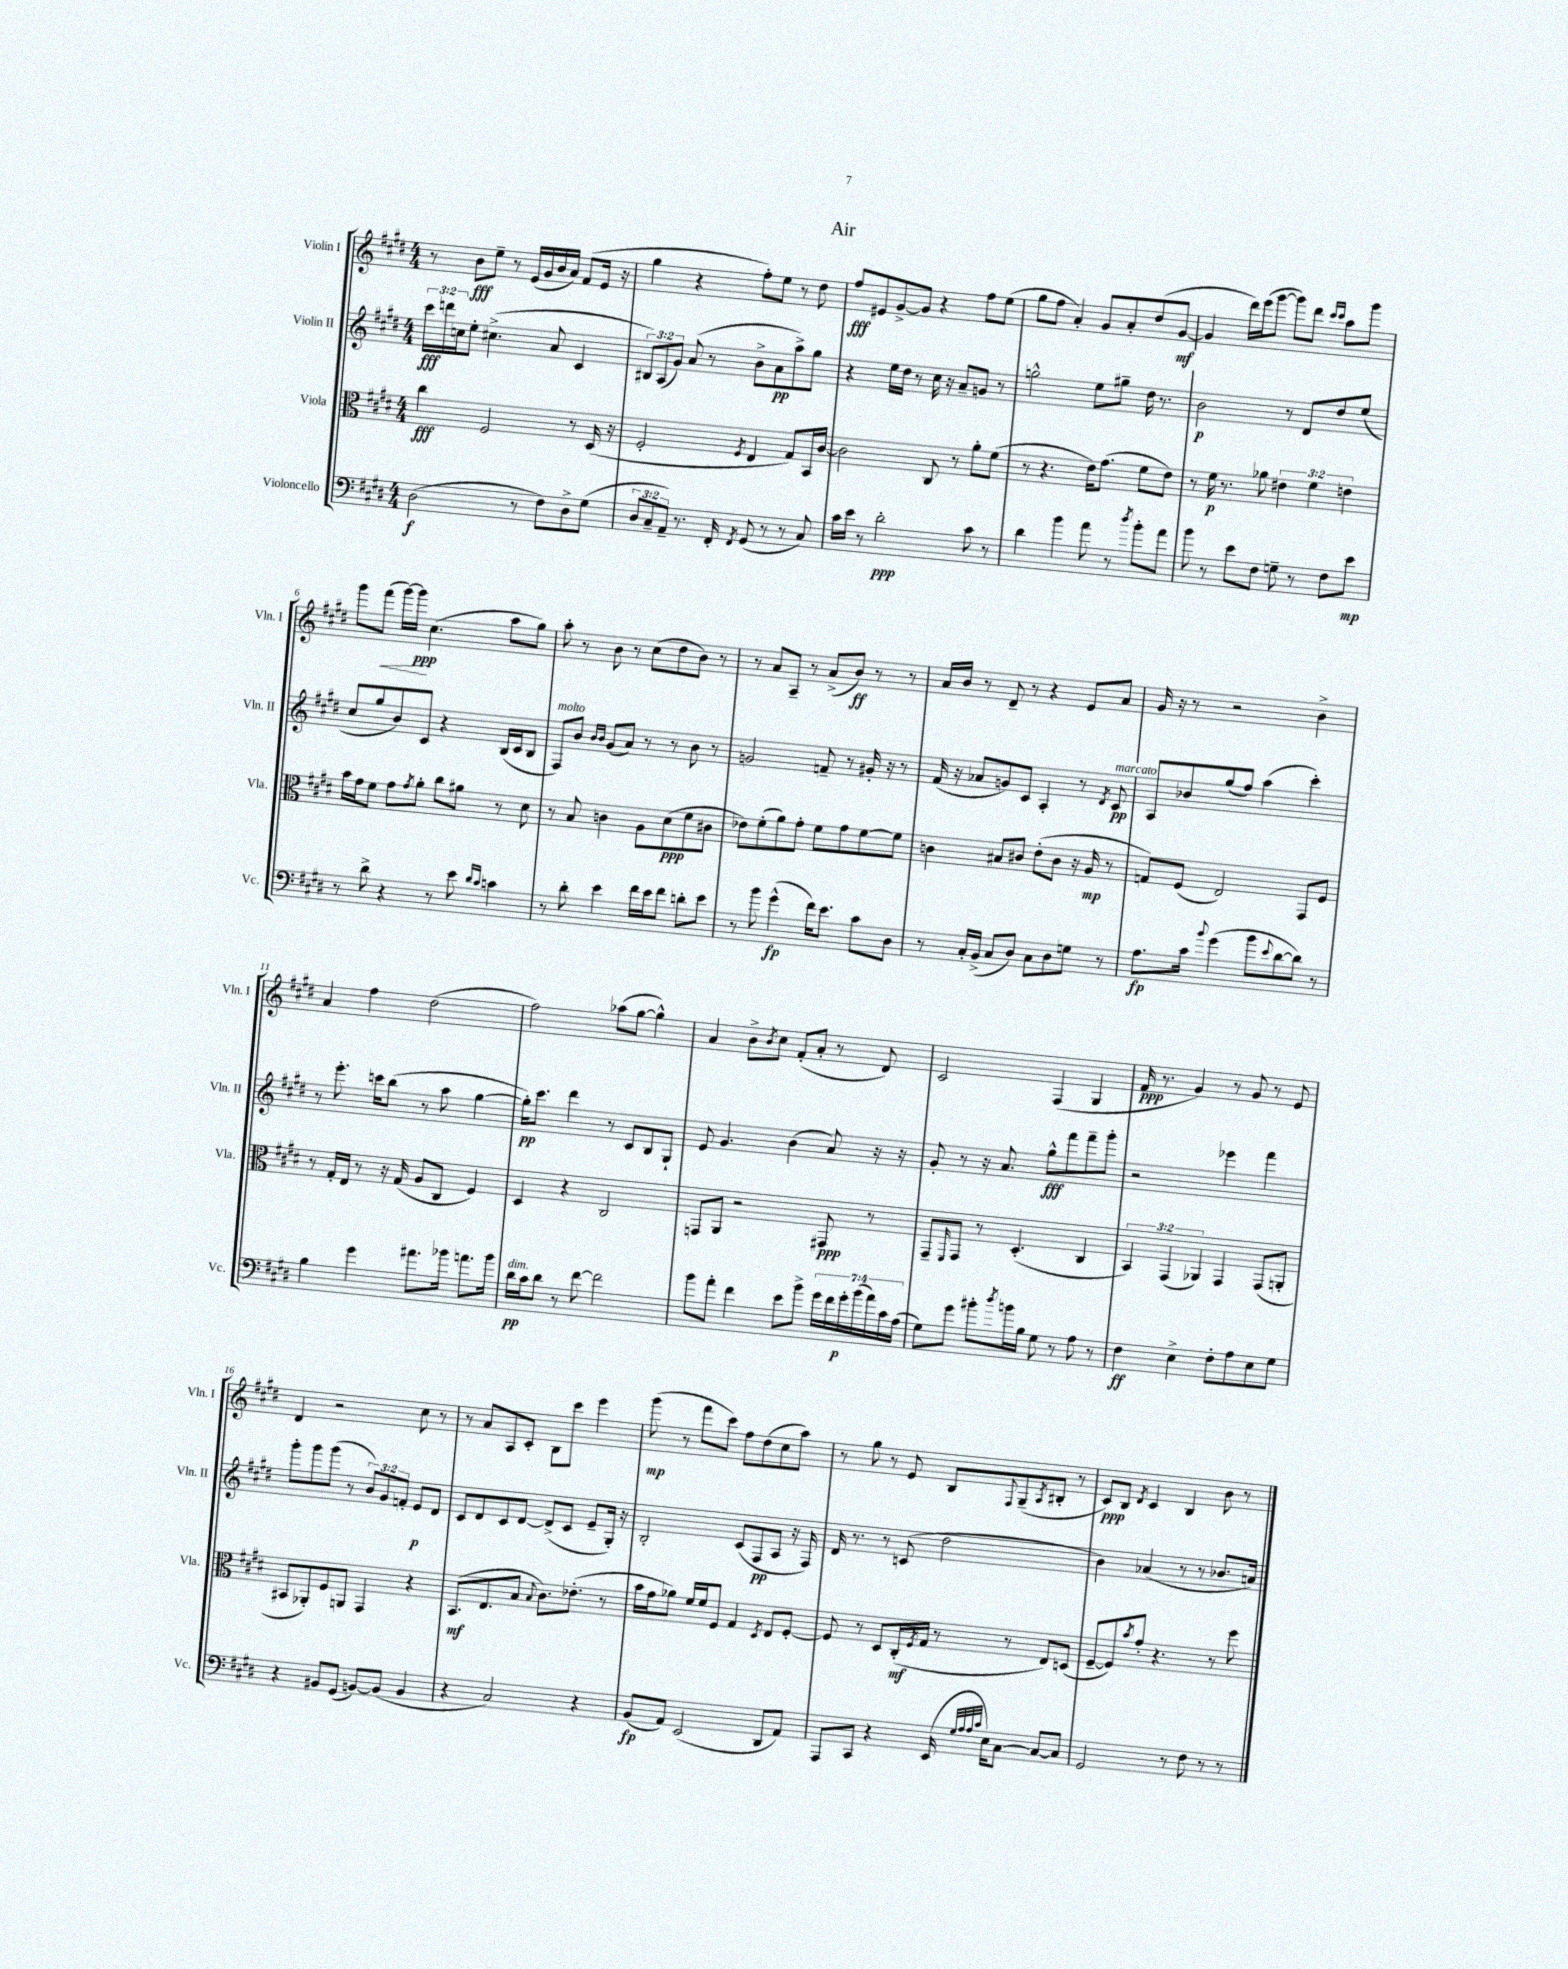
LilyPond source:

\header { title = "Air" }
<<
\new StaffGroup <<
\new Staff = "s0" \with { instrumentName = "Violin I" shortInstrumentName = "Vln. I" } {
    \clef treble \key e \major \numericTimeSignature \time 4/4
    r8 b'8\fff e''8-- r8 e'16( gis'16 b'16 a'16) fis'8( e'16 r16 |
    gis''4 r4 fis''8-.) e''8 r8 dis''8 |
    fis''8\fff eis'8 gis'8~-> gis'8 r4 fis''8 e''8( |
    gis''8 fis''8 a'4-.) gis'8 a'8-. dis''8( gis'8~\mf |
    gis'4 dis'''16) e'''16( gis'''8~ gis'''8) dis'''8 \grace { cis'''16 cis'''16 } a''8 gis'''8 |
    gis'''8 fis'''8\<( gis'''16~) gis'''16\ppp\! cis''4.( a''8 gis''8) |
    a''8-. r8 b'8 r8 cis''8( dis''8 b'8) r8 |
    r8 a'8 a8-- r8 a'8->( b'8\ff) r8 r8 |
    a'16 b'16 r8 dis'8-- r8 r4 e'8 a'8 |
    gis'16 r16 r8 r2 b'4-> |
    a'4 fis''4 dis''2( |
    fis''2) aes''8( gis''8~ gis''4-^) |
    a'4 b'8-> \acciaccatura { b'8 } cis''8 fis'8-.( a'8-. r8 dis'8) |
    cis'2 fis4( gis4 |
    fis'16\ppp r8. gis'4) r8 gis'8 r8 e'8 |
    dis'4 r2 cis''8 r8 |
    r8 a'8 a8 cis'8-. b8 cis'''8 e'''4 |
    gis'''8\mp( r8 fis'''8 cis'''8) fis''8 dis''8( cis''8 a''8) |
    r8 gis''8 r8 e'8 b8 \appoggiatura { fis8 } gis8--( \acciaccatura { a8 } bis8-. r8 |
    cis'8\ppp) b8 \acciaccatura { dis'8 } cis'4 b4 b'8 r8 \bar "|." |
}
\new Staff = "s1" \with { instrumentName = "Violin II" shortInstrumentName = "Vln. II" } {
    \clef treble \key e \major \numericTimeSignature \time 4/4 \override Staff.TupletNumber.text = #tuplet-number::calc-fraction-text
    \tuplet 3/2 { cis'''16\fff d'''16 c''16 } e''8-. cis''4.->( a'8 cis'4 |
    \tuplet 3/2 { bis8) a8( gis'8) } a'8( r8 b'8-> a'8\pp a''8->) gis''8 |
    r4 e''16 dis''16 r8 cis''16 r16 a'8-- g'8 r8 |
    g''2-^ e''8 gis''8-- dis''16 r8. |
    b'2\p r8 dis'8 dis''8 e''8( |
    cis''8 gis''8 b'8) cis'8 r4 b16( cis'16 b8 |
    fis8^\markup { \italic "molto" }) b'8 \grace { b'16 b'16 } gis'8( a'8) r8 r8 b'8 r8 |
    g'2 f'8-- r8 gis'16-. r16 r8 |
    fis'16( r16 aes'8 g'8) cis'8 a4-. r8 \acciaccatura { dis'8 } cis'8\pp^\markup { \italic "marcato" } |
    a8 bes'8 gis''8( fis''8) a''4( cis'''4-.) |
    r8 e'''8.-. c'''16 b''8( r8 a''8 gis''4~ |
    gis''16-.\pp) cis'''8. dis'''4 r8 cis'8 b8 gis8-! |
    e'8 gis'4. b'4( a'8) r16 r16 |
    gis'8-. r8 r16 a'8. gis''8-^\fff fis'''8 fis'''8-- gis'''8-. |
    r2 ees'''4 fis'''4 |
    gis'''8-. gis'''8 gis'''8( r8 \tuplet 3/2 { b'8) gis'8 f'8-. } e'8\p dis'8 |
    cis'8 dis'8 cis'8 dis'8~ dis'8->( cis'8 e'8-- gis16-.) r16 |
    b2-. cis'8( fis8\pp a8 r16 fis16) |
    dis'16 r8. r8 c'8( dis''2 |
    b'4) aes'4( r8 r8 bes'8. a'16) \bar "|." |
}
\new Staff = "s2" \with { instrumentName = "Viola" shortInstrumentName = "Vla." } {
    \clef alto \key e \major \numericTimeSignature \time 4/4 \override Staff.TupletNumber.text = #tuplet-number::calc-fraction-text
    cis''4\fff fis2 r8 dis16( r16 |
    fis2-. \acciaccatura { fis8 } e4 gis8) b,16 cis'16~ |
    cis'2 cis8 r8 a'8-. fis'8( |
    r8 r4. e'16) gis'8.( fis'8 e'8) |
    r8 fis'16\p r8. aes'8 \tuplet 3/2 { eis'4 fis'4 e'4 } |
    b'16 gis'16 fis'8 gis'8 \acciaccatura { gis'8 } a'8-. cis''8 ais'8 r8 dis'8 |
    r8 b8 c'4 a8 dis'8\ppp( fis'8 cis'8 |
    ees'8) fis'8-.( a'8) gis'8-. fis'8 gis'8 fis'8~ fis'8 |
    c'4 bis8 cis'8 e'8-.( cis'8 r16 a16\mp r8 |
    g8) fis8( e2) gis,8 fis8 |
    r8 gis16-. e16 r8 r16 gis16( a8 cis8 fis4) |
    dis4 r4 cis2 |
    g,8 a,8 r2 gis,8\ppp r8 |
    gis,8-- \grace { fis,16 } gis,8 r8 dis4.-.( cis4 |
    \tuplet 3/2 { b,4) gis,4( aes,4) } gis,4 gis,8( a,8-. |
    bis,8 aes,8-.) fis8 a,8 gis,4 r4 |
    b,8.\mf( e8. b8 \appoggiatura { b8 } cis'8.) ees'8.-.( r8 |
    b'16 gis'16 aes'8) fis'16 fis'16 fis8 gis4 \acciaccatura { dis8 } e8 fis8~-. |
    fis8 r8 dis8 cis16-.\mf( \acciaccatura { fis8 } gis16 r8 r8 e8) d8( |
    fis8~-- fis8) \acciaccatura { b'8 } gis'8-. r4. r8 fis''8 \bar "|." |
}
\new Staff = "s3" \with { instrumentName = "Violoncello" shortInstrumentName = "Vc." } {
    \clef bass \key e \major \numericTimeSignature \time 4/4 \override Staff.TupletNumber.text = #tuplet-number::calc-fraction-text
    dis2\f( r8 fis8) dis8-> gis8( |
    \tuplet 3/2 { dis8 cis8-- a,8--) } r8. fis,16-. \acciaccatura { fis,8 } gis,8( r8 r8 cis8) |
    cis'16 e'16 r8 dis'2-.\ppp cis'8 r8 |
    dis'4 b'4 a'8 r8 \acciaccatura { dis''8 } b'8-. a'8 |
    b'8 r8 e'8 fis8 g8-- r8 fis8 e'8\mp |
    r8 dis'8-> r4 r8 e'8 \grace { dis'16 cis'16 } c'4 |
    r8 dis'8-. e'4 fis'16 e'16 fis'8 d'8-. e'8 |
    r8 b'8 gis'4-^\fp( fis'16) e'8. cis'8 dis8 |
    r8 cis16-. b,16->( cis8 dis8) cis8 dis8 g8 r8 |
    a8.\fp cis'16 \appoggiatura { b'8 } gis'4( b'8 \appoggiatura { e'8 } dis'8~ dis'8) r8 |
    b4 gis'4 ais'8. bes'16 a'8. bes'16 |
    dis'16\pp^\markup { \italic "dim." } cis'16 dis'8 r8 fis'8~ fis'2 |
    b'8 a'8-. fis'4 e'8 b'8-> \tuplet 7/4 { gis'16 fis'16 gis'16-.\p b'16( a'16) cis'16 a16( } |
    gis8) gis'8 bis'8-. \acciaccatura { dis''8 } b'16 b16 gis8 r8 a8 r8 |
    fis4\ff e4-> fis8-. a8 e8 gis8 |
    r4 bis,8 gis,8( b,8~) b,8( b,4 |
    r4 cis2) r4 |
    b,8\fp( a,8) e,2( dis,8 a,8) |
    a,,8 cis,8 r4 e,16( \grace { gis32 a32 a32 cis'32 } e16) cis8~ cis8~ cis8 |
    gis,2 r8 fis8 r8 r8 \bar "|." |
}
>>
>>
